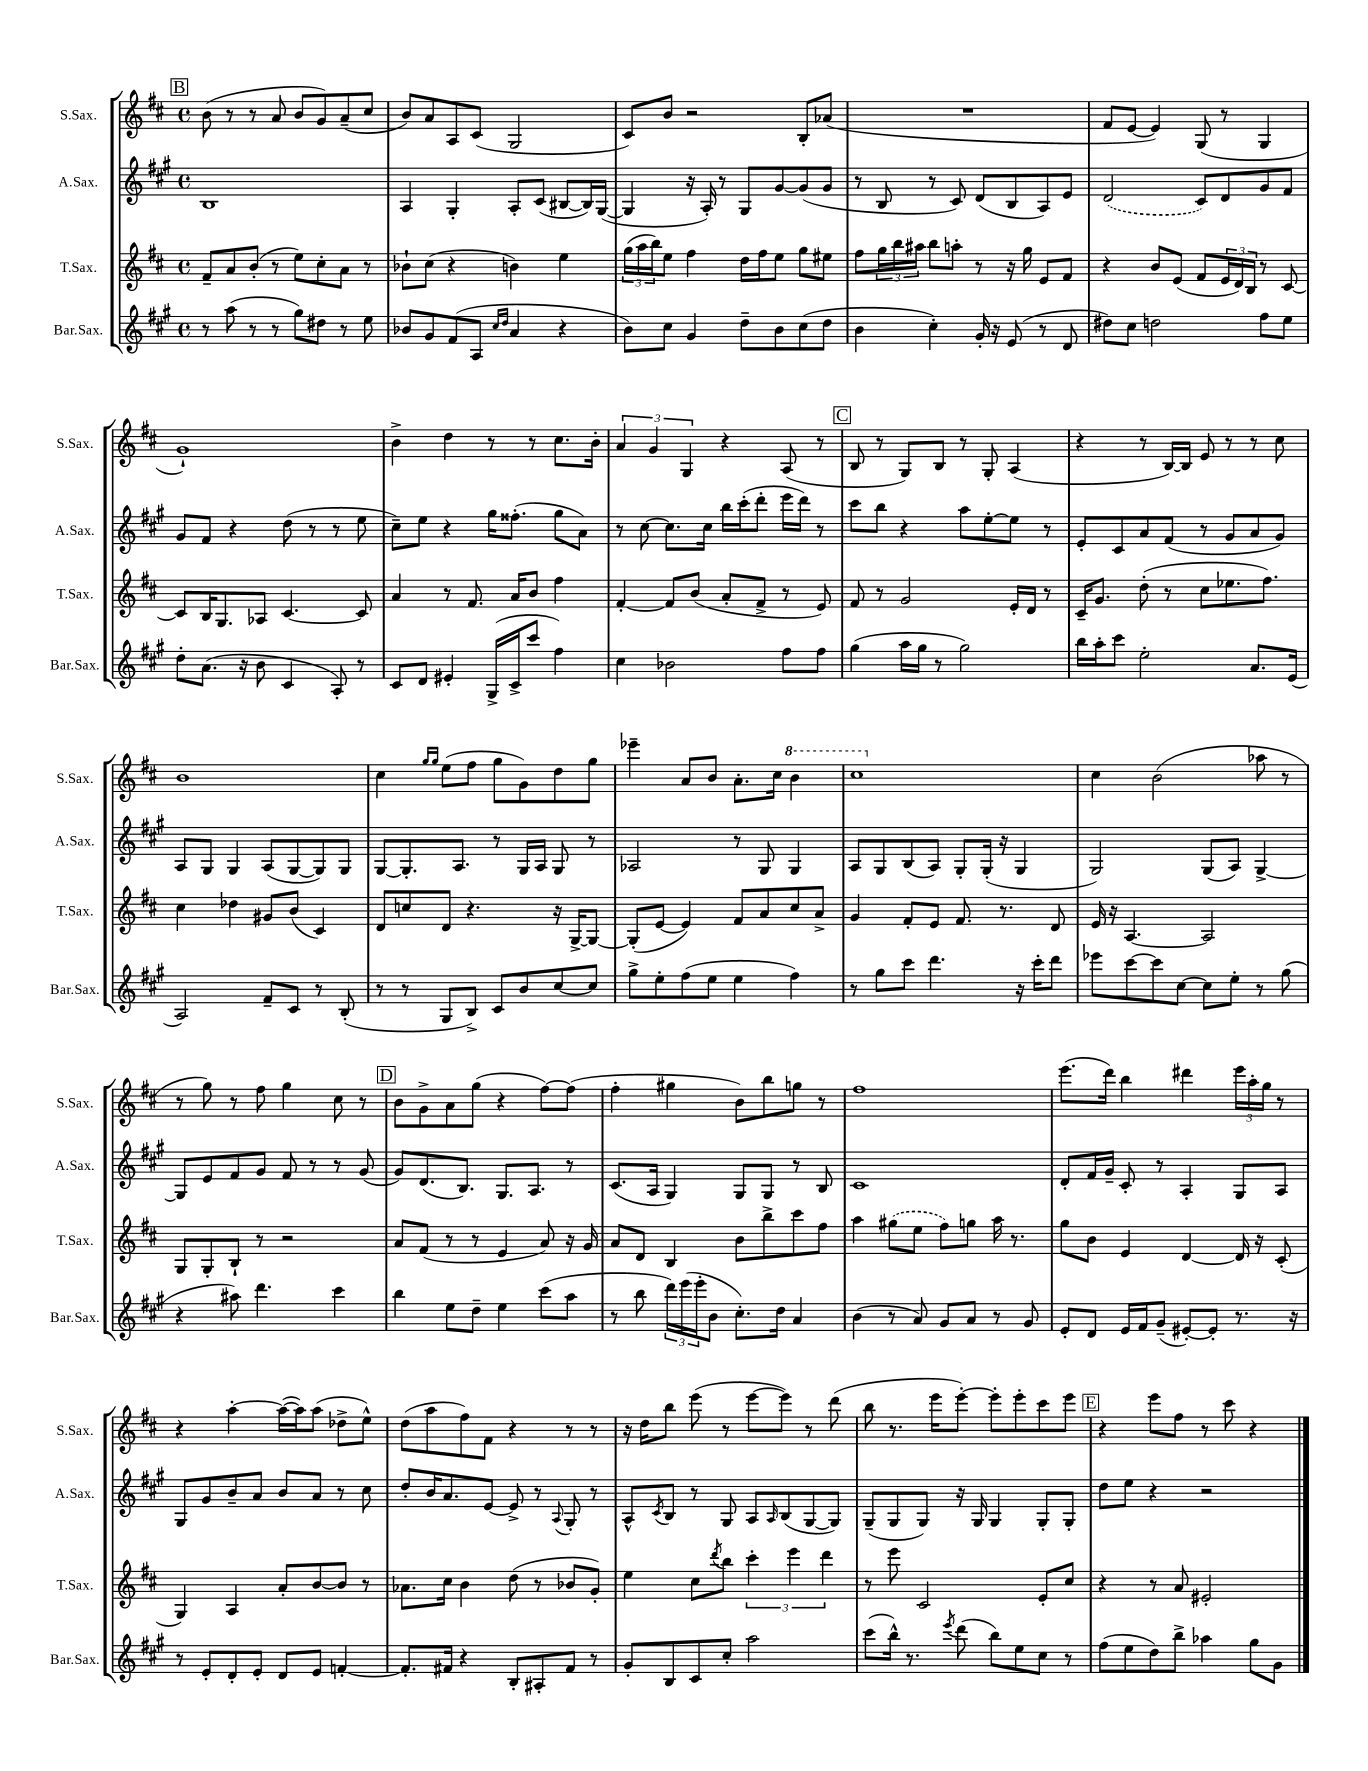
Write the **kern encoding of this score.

**kern	**kern	**kern	**kern
*staff4	*staff3	*staff2	*staff1
*clefG2	*clefG2	*clefG2	*clefG2
*k[f#c#g#]	*k[f#c#]	*k[f#c#g#]	*k[f#c#]
*M4/4	*M4/4	*M4/4	*M4/4
*met(c)	*met(c)	*met(c)	*met(c)
8r	8f#~	1B	(8b
(8aa	8a	.	8r
8r	(8b'	.	8r
8r	8r	.	8a
8gg#)	8ee)	.	8b
8dd#	8cc#'	.	8g)
8r	8a	.	(8a~
8ee	8r	.	8cc#
=	=	=	=
8b-	8b-`	4A	8b)
8g#	(8cc#	.	8a
(8f#	4r	4G#'	8A
8A	.	.	(8c#
16qqcc#	.	.	.
16qqdd	.	.	.
4a	4b)	8A'	2G
.	.	(8c#	.
4r	4ee	[8B#	.
.	.	16B#])	.
.	.	([16G#	.
=	=	=	=
8b)	(24gg	4G#]	8c#)
.	24aa	.	.
.	24bb)	.	.
8cc#	8ee	.	8b
4g#	4ff#	16r	2r
.	.	16A')	.
.	.	8r	.
8dd~	16dd	8G#	.
.	16ff#	.	.
8b	8ee	[8g#	.
(8cc#	8gg	(8g#]	8B'
8dd	8ee#	8g#	(8a-
=	=	=	=
4b	8ff#	8r	1r
.	24gg	8B	.
.	24bb	.	.
.	24aa#	.	.
4cc#')	8bb	8r	.
.	8aa'	8c#)	.
16g#'	8r	(8d	.
16r	.	.	.
(8e	16r	8B	.
.	16gg	.	.
8r	8e	8A)	.
8d	8f#	8e	.
=	=	=	=
8dd#)	4r	(2d	8f#
8cc#	.	.	[8e
2dd	8b	.	4e])
.	(8e	.	.
.	8f#	8c#)	(8G
.	24e	8d	8r
.	24d)	.	.
.	24B	.	.
8ff#	8r	8g#	4G
8ee	[8c#	8f#	.
=	=	=	=
8dd'	8c#]	8g#	1g`)
(8.a	16B	8f#	.
.	8.G	.	.
.	.	4r	.
16r	.	.	.
8b	8A-	.	.
4c#	[4.c#	(8dd	.
.	.	8r	.
8A')	.	8r	.
8r	8c#]	8ee	.
=	=	=	=
8c#	4a	8cc#~)	4b^
8d	.	8ee	.
4e#'	8r	4r	4dd
.	8.f#	.	.
(16G#^	.	16gg#	8r
16c#^	16a	(8.ff##'	.
8ccc#	8b	.	8r
4ff#)	4ff#	8gg#	8.cc#
.	.	8a)	.
.	.	.	16b'
=	=	=	=
4cc#	[4f#'	8r	6a
.	.	[8cc#	.
.	.	.	6g
2b-	8f#]	8.cc#]	.
.	.	.	6G
.	(8b	.	.
.	.	16cc#	.
.	8a'	16bb	4r
.	.	(16ccc#'	.
.	8f#^	8ddd'	.
8ff#	8r	16eee	(8A
.	.	16ddd)	.
8ff#	8e)	8r	8r
=	=	=	=
(4gg#	8f#	8ccc#	8B
.	8r	8bb	8r
16aa	2g	4r	8G)
16gg#	.	.	.
8r	.	.	8B
2gg#)	.	8aa	8r
.	.	[8ee'	8G'
.	16e'	8ee]	(4A
.	16d	.	.
.	8r	8r	.
=	=	=	=
16bb	16c#~	8e'	4r
16aa'	8.g	.	.
8ccc#	.	8c#	.
2ee'	(8dd'	8a	8r
.	8r	(8f#	[16B)
.	.	.	16B]
.	8cc#	8r	8e
.	8.ee-	8g#	8r
8.a	.	8a	8r
.	8.ff#)	.	.
.	.	8g#)	8cc#
(16e	.	.	.
=	=	=	=
2A)	4cc#	8A	1b
.	.	8G#	.
.	4dd-	4G#	.
8f#~	8g#	(8A	.
8c#	(8b	[8G#	.
8r	4c#)	8G#])	.
(8B'	.	8G#	.
=	=	=	=
8r	8d	[8G#	4cc#
8r	8cc	8.G#']	.
.	.	.	16qqgg
.	.	.	16qqgg
8G#	8d	.	(8ee
.	.	8.A	.
8B^)	4.r	.	8ff#
8c#	.	8r	8gg
8b	.	16G#	8g)
.	.	16A	.
[8cc#	16r	8G#	8dd
.	[16G^	.	.
8cc#]	8G_	8r	8gg
=	=	=	=
8gg#^	(8G']	2A-	4eee-~
8ee'	[8e	.	.
(8ff#	4e])	.	8a
8ee	.	.	8b
4ee	8f#	8r	8.a'
.	8a	8G#	.
.	.	.	16cc#
4ff#)	8cc#	4G#	4bb
.	8a^	.	.
=	=	=	=
8r	4g	8A	1ccc#
8gg#	.	8G#	.
8ccc#	8f#'	(8B	.
4.ddd	8e	8A)	.
.	8.f#	8G#'	.
.	.	(16G#'	.
.	8.r	16r	.
16r	.	4G#	.
16ccc#'	.	.	.
8ddd	8d	.	.
=	=	=	=
8eee-	16e	2G#)	4cc#
.	16r	.	.
[8ccc#	[4.A	.	.
8ccc#]	.	.	(2b
[8cc#	.	.	.
8cc#]	2A]	(8G#	.
8ee'	.	8A)	.
8r	.	[4G#^	8aa-
(8gg#	.	.	8r
=	=	=	=
4r	8G	8G#]	8r
.	8G'	8e	8gg)
8aa#)	8B`	8f#	8r
4.ddd	8r	8g#	8ff#
.	2r	8f#	4gg
.	.	8r	.
4ccc#	.	8r	8cc#
.	.	(8g#	8r
=	=	=	=
4bb	8a	8g#)	8b
.	(8f#	(8.d	8g^
8ee	8r	.	8a
.	.	8.B)	.
8dd~	8r	.	(8gg
4ee	4e	8.G#	4r
.	.	8.A	.
(8ccc#	8a)	.	[8ff#)
8aa	16r	8r	(8ff#]
.	16g	.	.
=	=	=	=
8r	8a	(8.c#	4ff#'
8bb	8d	.	.
.	.	16A	.
24ddd)	4B	4G#)	4gg#
(24eee	.	.	.
24eee'	.	.	.
8b	.	.	.
8.cc#')	8b	8G#	8b)
.	8bb^	8G#	8bb
16dd	.	.	.
4a	8ccc#	8r	8gg
.	8ff#	8B	8r
=	=	=	=
(4b	4aa	1c#	1ff#
8r	(8gg#	.	.
8a)	8ee	.	.
8g#	8ff#)	.	.
8a	8gg	.	.
8r	16aa	.	.
.	8.r	.	.
8g#	.	.	.
=	=	=	=
8e'	8gg	8d'	(8.eee
8d	8b	16f#	.
.	.	16g#~	16ddd)
16e	4e	8c#'	4bb
16f#	.	.	.
(8g#~	.	8r	.
[8e#')	[4d	4A'	4ddd#
8e#']	.	.	.
8.r	16d]	8G#	24eee
.	.	.	24aa'
.	16r	.	.
.	.	.	24gg
.	(8c#'	8A	8r
16r	.	.	.
=	=	=	=
8r	4G)	8G#	4r
8e'	.	8g#	.
8d'	4A	8b~	[4aa'
8e'	.	8a	.
8d	8a'	8b	(16aa_
.	.	.	16aa])
8e	[8b	8a	(8aa
[4f'	8b]	8r	8dd-^
.	8r	8cc#	8ee^^)
=	=	=	=
8.f']	8.a-	8dd'	(8dd
.	.	16b	8aa
16f#	16cc#	8.a	.
4r	4b	.	8ff#)
.	.	[8e	8f#
8B'	(8dd	8e^]	4r
8A#'	8r	8r	.
.	.	8qqA	.
8f#	8b-	8G#'	8r
8r	8g')	8r	8r
=	=	=	=
8g#'	4ee	8A^^	16r
.	.	.	16dd
.	.	8qc#	.
8B	.	8B	8bb
8c#	8cc#	8r	(8eee
.	8qddd	.	.
8cc#'	8bb	8G#	8r
2aa	6ccc#'	8A	[8eee
.	.	16qqA	.
.	.	(8B	8eee])
.	6eee	.	.
.	.	[8G#	8r
.	6ddd	.	.
.	.	8G#])	(8ddd
=	=	=	=
(8ccc#	8r	(8G#~	8bb
16bb^^)	8eee	8G#	8.r
8.r	.	.	.
.	2c#	8G#)	.
.	.	.	16eee
8qeee	.	.	.
(8ddd	.	16r	[8eee')
.	.	16G#	.
8bb)	.	4G#	8eee']
8ee	.	.	8eee'
8cc#	8e'	8G#'	8ccc#
8r	8cc#	8G#'	8eee
=	=	=	=
(8ff#	4r	8dd	4r
8ee	.	8ee	.
8dd)	8r	4r	8eee
8bb^	8a	.	8ff#
4aa-	2e#'	2r	8r
.	.	.	8ccc#
8gg#	.	.	4r
8g#	.	.	.
==	==	==	==
*-	*-	*-	*-
